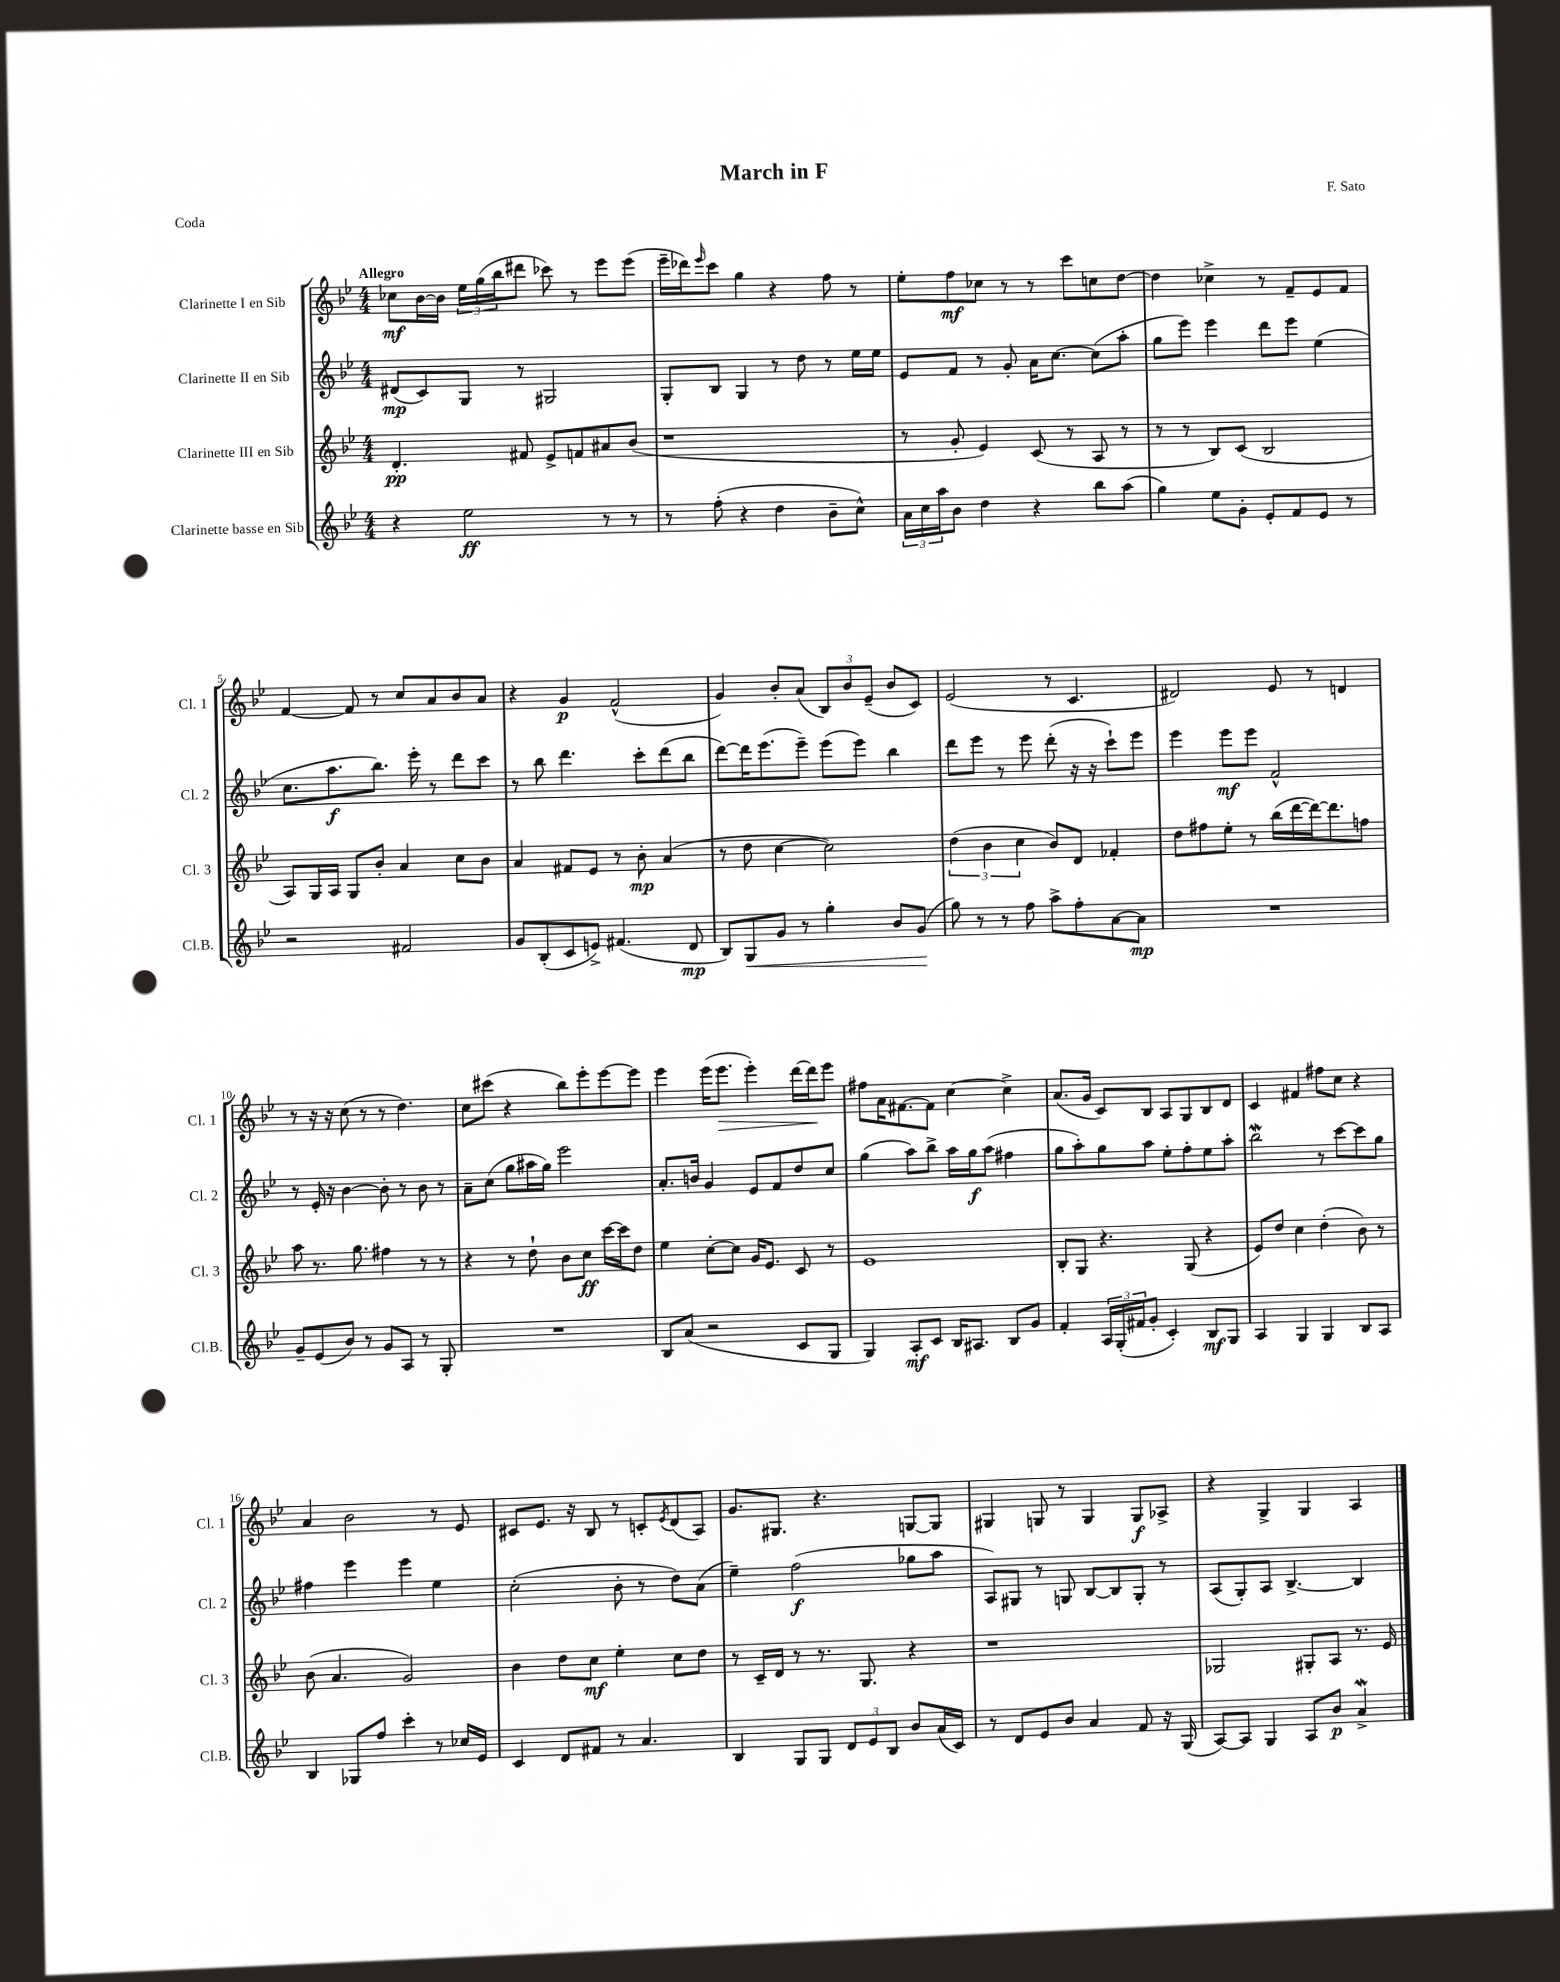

**kern	**kern	**kern	**kern
*staff4	*staff3	*staff2	*staff1
*clefG2	*clefG2	*clefG2	*clefG2
*k[b-e-]	*k[b-e-]	*k[b-e-]	*k[b-e-]
*M4/4	*M4/4	*M4/4	*M4/4
4r	4.d'/	(8d#/L	8cc-\L
.	.	8c/)	[16b-\L
.	.	.	16b-\]JJ
2ee-\	.	8G/J	24ee-\LL
.	.	.	(24gg\
.	.	.	24bb-\J
.	8f#/	8r	8ddd#\J
.	8e-^/L	2G#/	8ccc-\)
.	8f/	.	8r
8r	8a#/	.	8eee-\L
8r	(8b-/J	.	(8eee-\J
=	=	=	=
8r	1r	8G'/L	16eee-~\LL
.	.	.	16ddd-\J)
.	.	.	16qqeee-/
(8ff'\	.	8B-/J	8ccc\J
4r	.	4G/	4gg\
4dd\	.	8r	4r
.	.	8dd\	.
8b-~\L	.	8r	8ff\
8cc^^\J)	.	16ee-\LL	8r
.	.	16ee-\JJ	.
=	=	=	=
24a\LL	8r	8e-/L	8ee-'\L
24cc\	.	.	.
24aa\J	.	.	.
8b-\J	8g'/	8f/J	8ff\
4dd\	4e-/)	8r	8cc-\J
.	.	8g'/	8r
4r	(8c/	16a\LK	8r
.	.	[8.cc\J	.
.	8r	.	8ccc\L
8bb-\L	8A/	(8cc\]L	8cc\
(8aa\J	8r	8aa'\J	[8dd\J
=	=	=	=
4gg\)	8r	8gg\L	4dd\]
.	8r	8eee-\J)	.
8ee-\L	8B-/L)	4eee-\	4cc-^\
8g'\J	(8c/J	.	.
8e-'/L	2B-/	8ddd\L	8r
8f/	.	8eee-\J	8f~/L
8e-/J	.	(4ee-\	8e-/
8r	.	.	8f/J
=	=	=	=
2r	8A/L)	8.cc\L	[4f/
.	16G/L	.	.
.	16A/JJ	8.aa\	.
.	8G/L	.	8f/]
.	8b-'/J	8.bb-\J)	8r
2f#/	4a/	.	8cc/L
.	.	16eee-'\	.
.	.	8r	8a/
.	8cc\L	8ddd\L	8b-/
.	8b-\J	8ccc\J	8a/J
=	=	=	=
8g/L	4a/	8r	4r
(8B-'/	.	8bb-\	.
8c/	8f#/L	4.ddd\	4g/
8e^/J)	8e-/J	.	.
(4.f#/	8r	.	(2f^^/
.	8b-'\	8ccc'\L	.
.	(4a/	(8ddd\	.
8d/	.	8bb-\J	.
=	=	=	=
8B-/L)	8r	[8ddd\L)	4g/)
8G/	8dd\	16ddd\]K	.
.	.	(8.eee-\	.
8g/J	[4cc\	.	8b-'/L
8r	.	8eee-~\J)	(8a/J
4gg'\	2cc\])	(8eee-\L	12B-/L)
.	.	.	12b-/
.	.	8eee-\J)	.
.	.	.	(12e-~/J
8b-/L	.	4bb-\	8b-/L
(8g/J	.	.	8c/J)
=	=	=	=
8gg\)	(6dd\	8ddd\L	(2e-/
8r	.	8eee-\J	.
.	6b-\	.	.
8r	.	8r	.
.	6cc\	.	.
8ff\	.	8eee-\	.
8aa^\L	8b-/L)	(8ddd'\	8r
8ff'\	8d/J	16r	4.c/
.	.	16r	.
[8a\	4f-'/	8ccc`\L)	.
8a\]J	.	8eee-\J	.
=	=	=	=
1r	8dd\L	4eee-\	2d#/)
.	8ff#\	.	.
.	8ee-'\J	8eee-\L	.
.	8r	8eee-\J	.
.	(16bb-\LL	2f^^/	8e-/
.	[16ddd\	.	.
.	16ddd\_J)	.	8r
.	8.ddd\]	.	.
.	.	.	4d/
.	8ff\J	.	.
=	=	=	=
8g~/L	8aa\	8r	8r
(8e-/	8.r	16e-'/	16r
.	.	16r	16r
8b-/J)	.	[4b-\	(8cc\
.	8.gg\	.	.
8r	.	.	8r
8g/L	4ff#\	8b-'\]	8r
8A/J	.	8r	4.dd\)
8r	8r	8b-\	.
8G'/	8r	8r	.
=	=	=	=
1r	4r	8a~\L	8cc\L
.	.	(8cc\J	(8ccc#\J
.	8r	8gg\L	4r
.	8dd`\	16aa#\L	.
.	.	16gg\JJ)	.
.	8b-\L	2eee-\	8bb-\L)
.	8cc\J	.	8eee-'\
.	[16ccc\LL	.	[8eee-\
.	16ccc\]J	.	.
.	8dd\J	.	8eee-\]J
=	=	=	=
8B-/L	4ee-\	8.a'/L	4eee-\
(8a/J	.	.	.
.	.	16b/Jk	.
2r	[8cc'\L	4g/	(16eee-\LK
.	.	.	8.eee-\J
.	8cc\]J	.	.
.	16g/LK	8e-/L	4eee-'\)
.	8.e-/J	.	.
.	.	8f/	.
8c/L	8c/	8dd/	[16ddd\LL
.	.	.	16ddd\]J
8G/J	8r	8cc/J	8eee-\J
=	=	=	=
4G/)	1e-	(4gg\	8ff#\L
.	.	.	16a\K
.	.	.	[8.f#\
8A'/L	.	8aa\L)	.
8c/J	.	8bb-^\J	8f#\]J
16B-/LK	.	16aa\LL	[4cc\
8.A#/J	.	16gg\J	.
.	.	(8aa\J	.
8B-/L	.	4ff#\	4cc^\]
8g/J	.	.	.
=	=	=	=
4f'/	8B-'/L	8gg\L	(8.a/L
.	8G/J	8aa'\)	.
.	.	.	16g/Jk
24A/LL	4.r	8gg\	8c/L)
(24G'/	.	.	.
24f#/J	.	.	.
8g'/J	.	8aa\J	8B-/J
4c'/)	.	8ee-'\L	8A/L
.	(8G/	8ff'\	8G/
8B-/L	4r	8ee-\	8B-/
8G/J	.	8aa'\J	8d/J
=	=	=	=
4A/	8e-/L)	2bb-\	4c/
.	8dd/J	.	.
4G/	4cc\	.	4f#/
4G/	(4dd'\	8r	8ff#\L
.	.	[8ccc\L	8cc\J
8B-/L	8b-\)	8ccc\]	4r
8A/J	8r	8gg\J	.
=	=	=	=
4B-/	(8b-\	4ff#\	4a/
.	4.a/	.	.
8G-/L	.	4eee-\	2b-\
8ff/J	.	.	.
4ccc'\	2g/)	4eee-\	.
8r	.	4ee-\	8r
16cc-/LL	.	.	8e-/
16e-/JJ	.	.	.
=	=	=	=
4c/	4b-\	(2cc'\	8c#/L
.	.	.	8.e-/J
8d/L	8dd\L	.	.
.	.	.	16r
8f#/J	8cc\J	.	8B-/
8r	4ee-'\	8b-'\	8r
4.a/	.	8r	8c'/L
.	.	.	8qe-/
.	8cc\L	8dd\L)	(8d/
.	8dd\J	(8a\J	8A/J)
=	=	=	=
4B-/	8r	4ee-~\)	8.g/L
.	16c~/LL	.	.
.	16d/JJ	.	8.G#/J
8G/L	8r	(2ff\	.
8G/J	8.r	.	4.r
12d/L	.	.	.
.	8.G/	.	.
12e-/	.	.	.
12B-/J	.	.	.
8b-/L	4r	8gg-\L	[8G/L
(16a/L	.	8aa\J	8G/]J
16c/JJ)	.	.	.
=	=	=	=
8r	1r	8A/L)	4G#/
8d/L	.	8G#/J	.
8e-/	.	8r	8G/
8b-/J	.	8G/	8r
4a/	.	[8B-/L	4G/
.	.	8B-/]	.
8f/	.	8G'/J	8G/L
16r	.	8r	8A-^/J
(16G/	.	.	.
=	=	=	=
[8A/L)	2G-/	(8A/L	4r
8A/]J	.	8G'/)	.
4G/	.	8A/J	4G^/
.	.	[4.B-^/	.
8A/L	8G#'/L	.	4G/
8b-/J	8A/J	.	.
4a^/	8.r	4B-/]	4A/
.	16e-/	.	.
==	==	==	==
*-	*-	*-	*-
